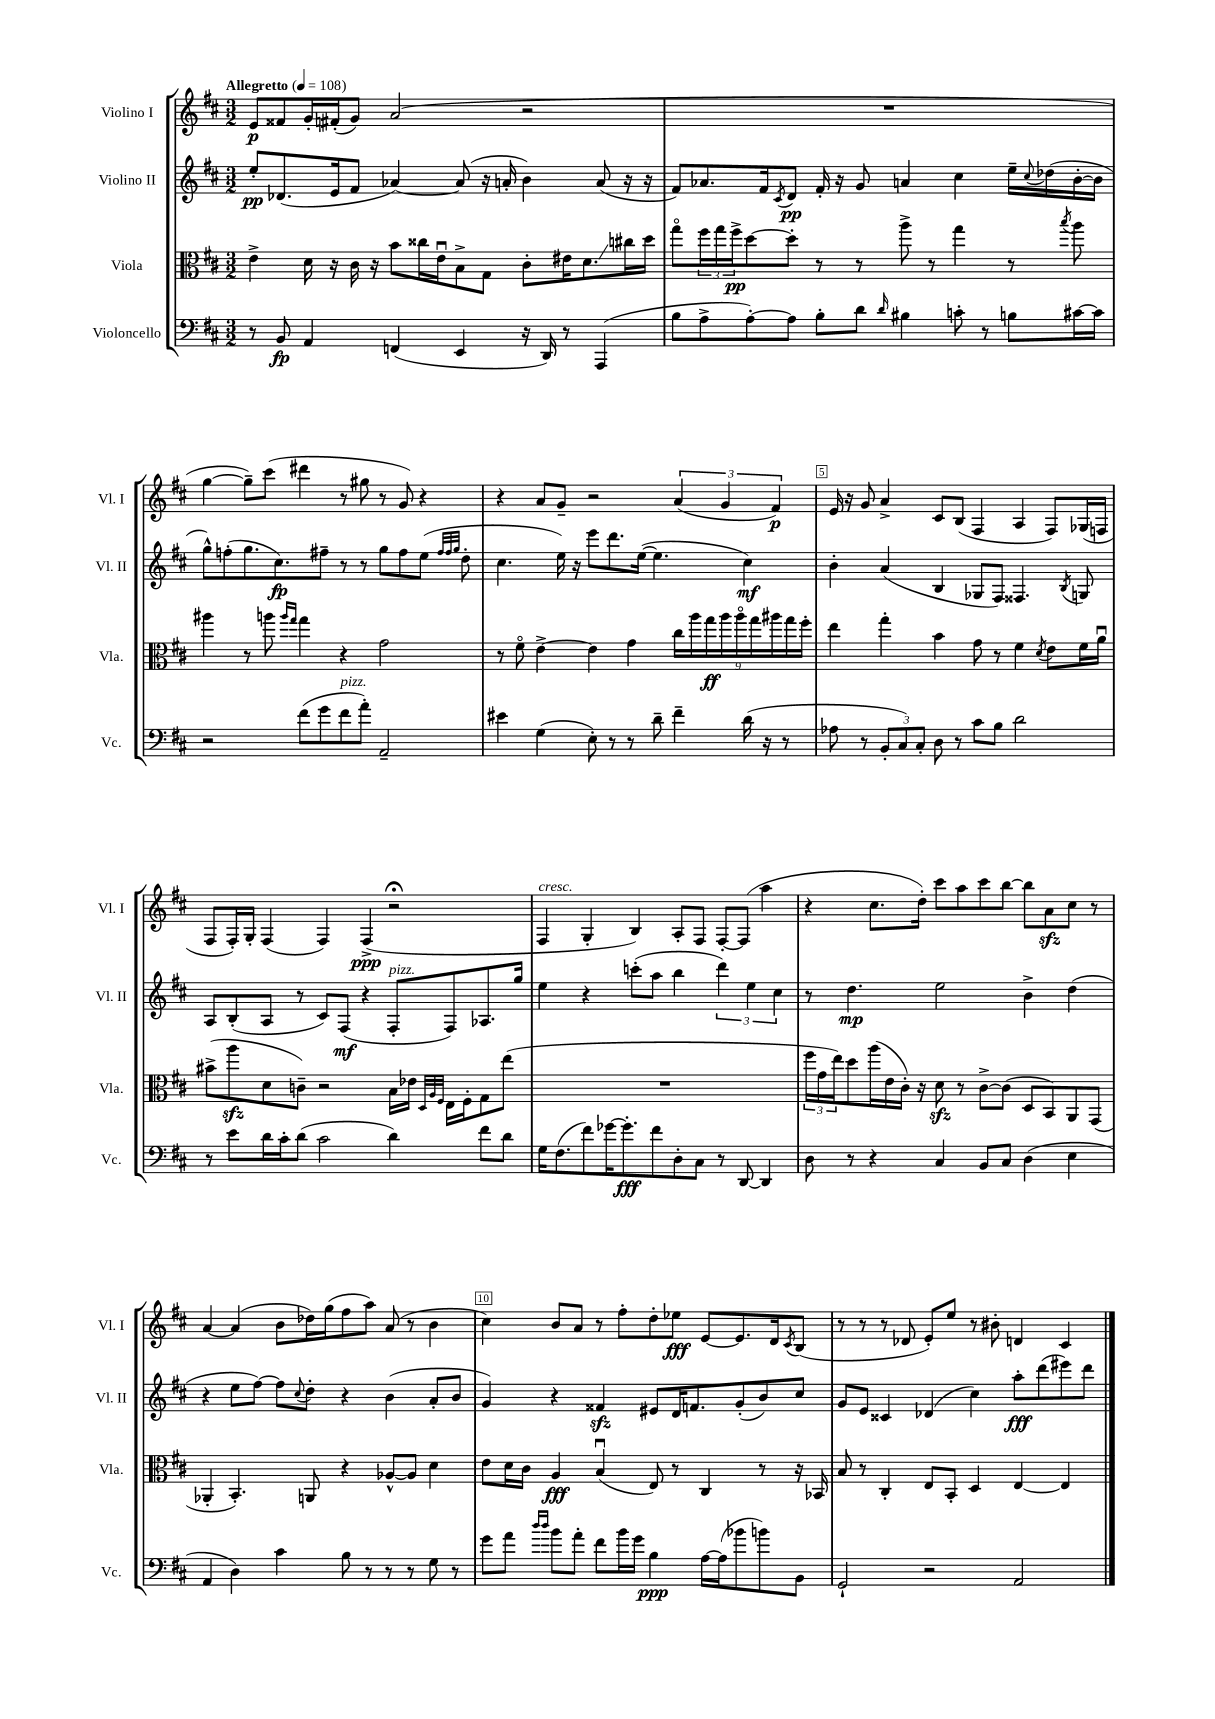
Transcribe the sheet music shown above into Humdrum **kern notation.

**kern	**kern	**kern	**kern
*staff4	*staff3	*staff2	*staff1
*clefF4	*clefC3	*clefG2	*clefG2
*k[f#c#]	*k[f#c#]	*k[f#c#]	*k[f#c#]
*M3/2	*M3/2	*M3/2	*M3/2
*MM108	*MM108	*MM108	*MM108
8r	4e^	8ee'	8e
8BB	.	(8.d-	8f##
4AA	16d	.	16g'
.	16r	16e	(16f#'
.	16c#	8f#	8g)
.	16r	.	.
(4FF	8b	[4a-)	(2a
.	16cc##	.	.
.	16eu	.	.
4EE	8B^	(8a-]	.
.	8G	16r	.
.	.	16a'	.
16r	8c#'	4b)	2r
16DD)	.	.	.
8r	16e#	.	.
.	8.d	.	.
(4AAA	.	(8a	.
.	16cc#	16r	.
.	16dd	16r	.
=	=	=	=
8B	8ggo	8f#)	1.r
8A^	24ff#	8.a-	.
.	24gg	.	.
.	24ff#^	.	.
[8A')	[8dd	.	.
.	.	16f#	.
.	.	8qc#	.
8A]	8dd']	8d	.
8B'	8r	16f#'	.
.	.	16r	.
8d	8r	8g	.
16qqd	.	.	.
4B#	8aa^	4a	.
.	8r	.	.
8c'	4gg	4cc#	.
8r	.	.	.
8B	8r	16ee~	.
.	.	8qqcc#	.
.	.	(16dd-	.
.	8qbb	.	.
[16c#	8aa	[16b'	.
16c#]	.	16b]	.
=	=	=	=
2r	4aa#	8gg^^)	[4gg
.	.	(8ff'	.
.	8r	8.gg	8gg~])
.	8aa	.	(8ccc#
.	.	8.cc#)	.
.	16qqaa	.	.
.	16qqgg	.	.
(8f#	4gg	.	4ddd#
8g	.	8ff#~	.
8f#	4r	8r	8r
8a')	.	8r	8gg#
2AA~	2g	8gg	8r
.	.	8ff#	8g)
.	.	(8ee	4r
.	.	32qqff#	.
.	.	32qqff#	.
.	.	32qqgg	.
.	.	8dd'	.
=	=	=	=
4e#	8r	4.cc#	4r
.	8f#o	.	.
(4G	[4e^	.	8a
.	.	16ee)	8g~
.	.	16r	.
8E')	4e]	8eee	2r
8r	.	8.ddd	.
8r	4g	.	.
.	.	([16ee	.
8d~	.	4.ee]	.
4f#~	18cc#	.	(6a
.	18aa	.	.
.	18gg	.	.
.	18aa	.	6g
.	18aao	.	.
(16d	.	4cc#)	.
.	18gg	.	.
16r	.	.	.
.	18aa#	.	6f#)
8r	.	.	.
.	18gg	.	.
.	18ff#'	.	.
=	=	=	=
8A-	4ee	4b'	16e
.	.	.	16r
8r	.	.	8g
12BB'	4gg'	(4a	4a^
12C#)	.	.	.
12C#'	.	.	.
8D	4b	4B	8c#
8r	.	.	(8B
8c#	8g	8G-	4F#
8B	8r	8F#)	.
2d	4f#	4.F##	4A
.	8qd	.	.
.	8e	.	8F#)
.	.	8qB	.
.	16f#	8G	(16G-
.	16au	.	16F
=	=	=	=
8r	(8b#^	8A	8F#
8e	8aa	(8B'	16F#')
.	.	.	16G'
16d	8d	8A	(4F#
16c#'	.	.	.
(8d	8c~)	8r	.
2c#	2r	8c#)	4F#)
.	.	(8F#	.
.	.	4r	(4F#^
4d)	16B	8F#'	2r;
.	16e-	.	.
.	32qqD	.	.
.	32qqA	.	.
.	32qqF#	.	.
.	16E	8F#)	.
.	16F#'	.	.
8f#	8G	8.A-	.
8d	(8ee	.	.
.	.	16gg	.
=	=	=	=
16G	1.r	4ee	4F#
(8.F#	.	.	.
8f#)	.	4r	4G'
[16g-	.	.	.
8.g-']	.	.	.
.	.	(8ccc'	4B)
8f#	.	8aa	.
8D'	.	4bb	8A'
8C#	.	.	8F#
8r	.	6ddd)	[8F#'
[8DD	.	.	(8F#]
.	.	6ee	.
4DD]	.	.	4aa
.	.	6cc#	.
=	=	=	=
8D	24ff#	8r	4r
.	24g	.	.
.	24ee)	.	.
8r	8dd	4.dd	.
4r	(16aa	.	8.cc#
.	16e	.	.
.	16c#')	.	.
.	16r	.	16dd')
4C#	8d	2ee	8ccc#
.	8r	.	8aa
8BB	[8c#^	.	8ccc#
8C#	(8c#]	.	[8bb
(4D	8D	4b^	8bb]
.	8BB)	.	8a
4E	8AA	(4dd	8cc#
.	(8GG	.	8r
=	=	=	=
4AA	4AA-'	4r	[4a
4D)	4.BB')	8ee	(4a]
.	.	[8ff#)	.
4c#	.	8ff#]	8b
.	.	8qqcc#	.
.	8AA	8dd'	16dd-)
.	.	.	(16gg
8B	4r	4r	8ff#
8r	.	.	8aa)
8r	[8A-^^	(4b	(8a
8r	8A-]	.	8r
8G	4d	8a'	4b
8r	.	8b	.
=	=	=	=
8g	8e	4g)	4cc#)
8a	16d	.	.
.	16c#	.	.
16qqdd	.	.	.
16qqdd	.	.	.
8b	4A	4r	8b
8a'	.	.	8a
8f#	(4Bu	4f##	8r
16b	.	.	8ff#'
16g	.	.	.
4B	8E)	8e#	8dd'
.	8r	16d	8ee-
.	.	8.f	.
[16A	4C#	.	[8e
(16A]	.	.	.
8b-	.	(8g'	8.e]
8b)	8r	8b)	.
.	.	.	16d
.	.	.	8qc#
8BB	16r	8cc#	(8B
.	16BB-	.	.
=	=	=	=
2GG`	8B	8g	8r
.	8r	8e	8r
.	4C#'	4c##	8r
.	.	.	8d-
2r	8E	(4d-	8e')
.	8BB'	.	8ee
.	4D	4cc#)	8r
.	.	.	8b#'
2AA	[4E	8aa'	4d
.	.	(8ddd	.
.	4E]	8eee#)	4c#
.	.	8ddd	.
==	==	==	==
*-	*-	*-	*-
